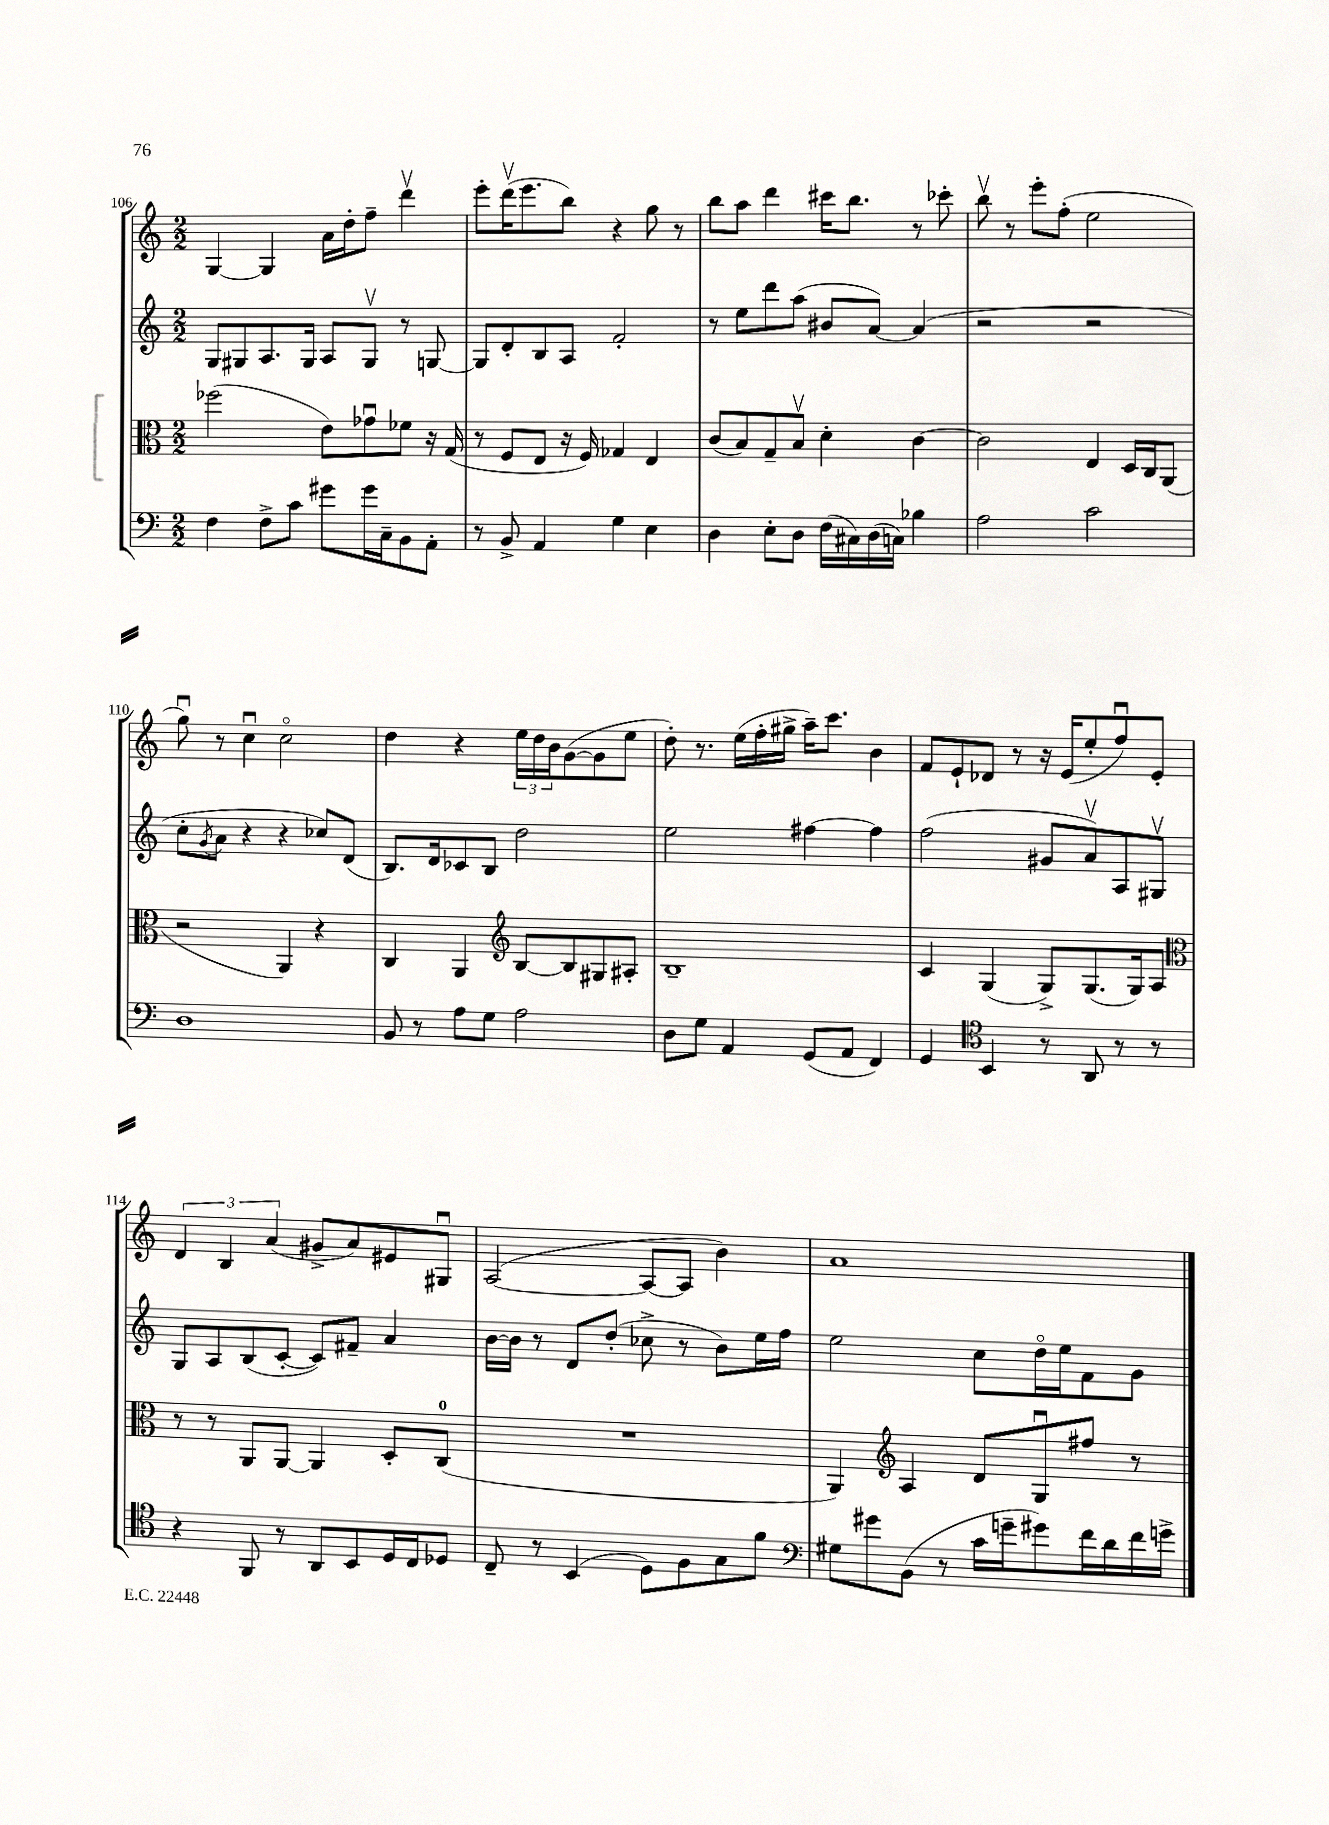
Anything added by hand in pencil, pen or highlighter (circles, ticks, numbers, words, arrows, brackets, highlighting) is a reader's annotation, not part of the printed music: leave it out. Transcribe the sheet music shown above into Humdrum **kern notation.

**kern	**kern	**kern	**kern
*staff4	*staff3	*staff2	*staff1
*clefF4	*clefC3	*clefG2	*clefG2
*k[]	*k[]	*k[]	*k[]
*M2/2	*M2/2	*M2/2	*M2/2
4F	(2ff-	8G	[4G
.	.	8G#	.
8F^	.	8.A	4G]
8c	.	.	.
.	.	16G#	.
8g#	8e)	8A	16a
.	.	.	16dd'
16g#	8g-u	8G#v	8ff~
16C~	.	.	.
8BB	8f-	8r	4dddv
8AA'	16r	[8G	.
.	(16G	.	.
=	=	=	=
8r	8r	8G]	8eee'
8BB^	8F	8d'	(16dddv
.	.	.	8.eee
4AA	8E	8B	.
.	16r	8A	8bb)
.	16F)	.	.
4G	4G-	2f'	4r
4E	4E	.	8gg
.	.	.	8r
=	=	=	=
4D	(8c	8r	8bb
.	8B)	8ee	8aa
8E'	8G~	8ddd	4ddd
8D	8Bv	(8aa	.
(16F	4d'	8b#	16ccc#
16C#)	.	.	8.bb
(16D	.	[8a)	.
16C)	.	.	.
4B-	[4c	(4a]	8r
.	.	.	8ccc-'
=	=	=	=
2A	2c]	2r	8bbv
.	.	.	8r
.	.	.	8eee'
.	.	.	(8ff'
2c	4E	2r	2ee
.	16D	.	.
.	16C	.	.
.	(8AA	.	.
=	=	=	=
1D	2r	8cc'	8ggu)
.	.	8qg	.
.	.	8a	8r
.	.	4r	4ccu
.	4AA)	4r	2cco
.	4r	8cc-)	.
.	.	(8d	.
=	=	=	=
8BB	4C	8.B)	4dd
8r	.	.	.
.	.	16d	.
8A	4AA	8c-	4r
8G	.	8B	.
*	*clefG2	*	*
2A	[8B	2dd	24ee
.	.	.	24dd
.	.	.	24b
.	8B]	.	([8g
.	8G#	.	8g]
.	8A#'	.	8ee
=	=	=	=
8D	1B~	2ee	8dd')
8G	.	.	8.r
4AA	.	.	.
.	.	.	(16ee
.	.	.	16ff'
.	.	.	16gg#^
(8GG	.	[4ff#	16aa~)
.	.	.	8.ccc
8AA	.	.	.
4FF)	.	4ff#]	4b
=	=	=	=
4GG	4c	(2ff	8f
.	.	.	8e`
*clefC4	*	*	*
4BB	(4G	.	8d-
.	.	.	8r
8r	8G^)	8g#	16r
.	.	.	(16e
8AA	(8.G	8av)	8ee'
8r	.	8A	8ffu)
.	16G)	.	.
8r	8A	8G#v	8e'
=	=	=	=
*	*clefC3	*	*
4r	8r	8G	6d
.	8r	8A	.
.	.	.	6B
8FF	8AA	(8B	.
.	.	.	(6a
8r	[8AA	[8c'	.
8AA	4AA]	8c])	8g#^
8BB	.	8f#~	8a)
16D	8D'	4a	8e#
16C	.	.	.
8D-	(8C	.	8G#u
=	=	=	=
8C~	1r	[16b	([2A
.	.	16b]	.
8r	.	8r	.
(4BB	.	8d	.
.	.	(8dd'	.
8D)	.	8cc-^	8A_
8F	.	8r	8A]
8G	.	8b)	4b)
8f	.	16ee	.
.	.	16ff	.
=	=	=	=
*clefF4	*	*	*
8G#	4AA)	2ee	1a
8g#	.	.	.
*	*clefG2	*	*
(8BB	4A	.	.
8r	.	.	.
16c	8d	8cc	.
16g~	.	.	.
8g#)	8Gu	16ddo	.
.	.	16ee	.
16f	8ff#	8f	.
16d	.	.	.
16f	8r	8g	.
16g^	.	.	.
==	==	==	==
*-	*-	*-	*-
